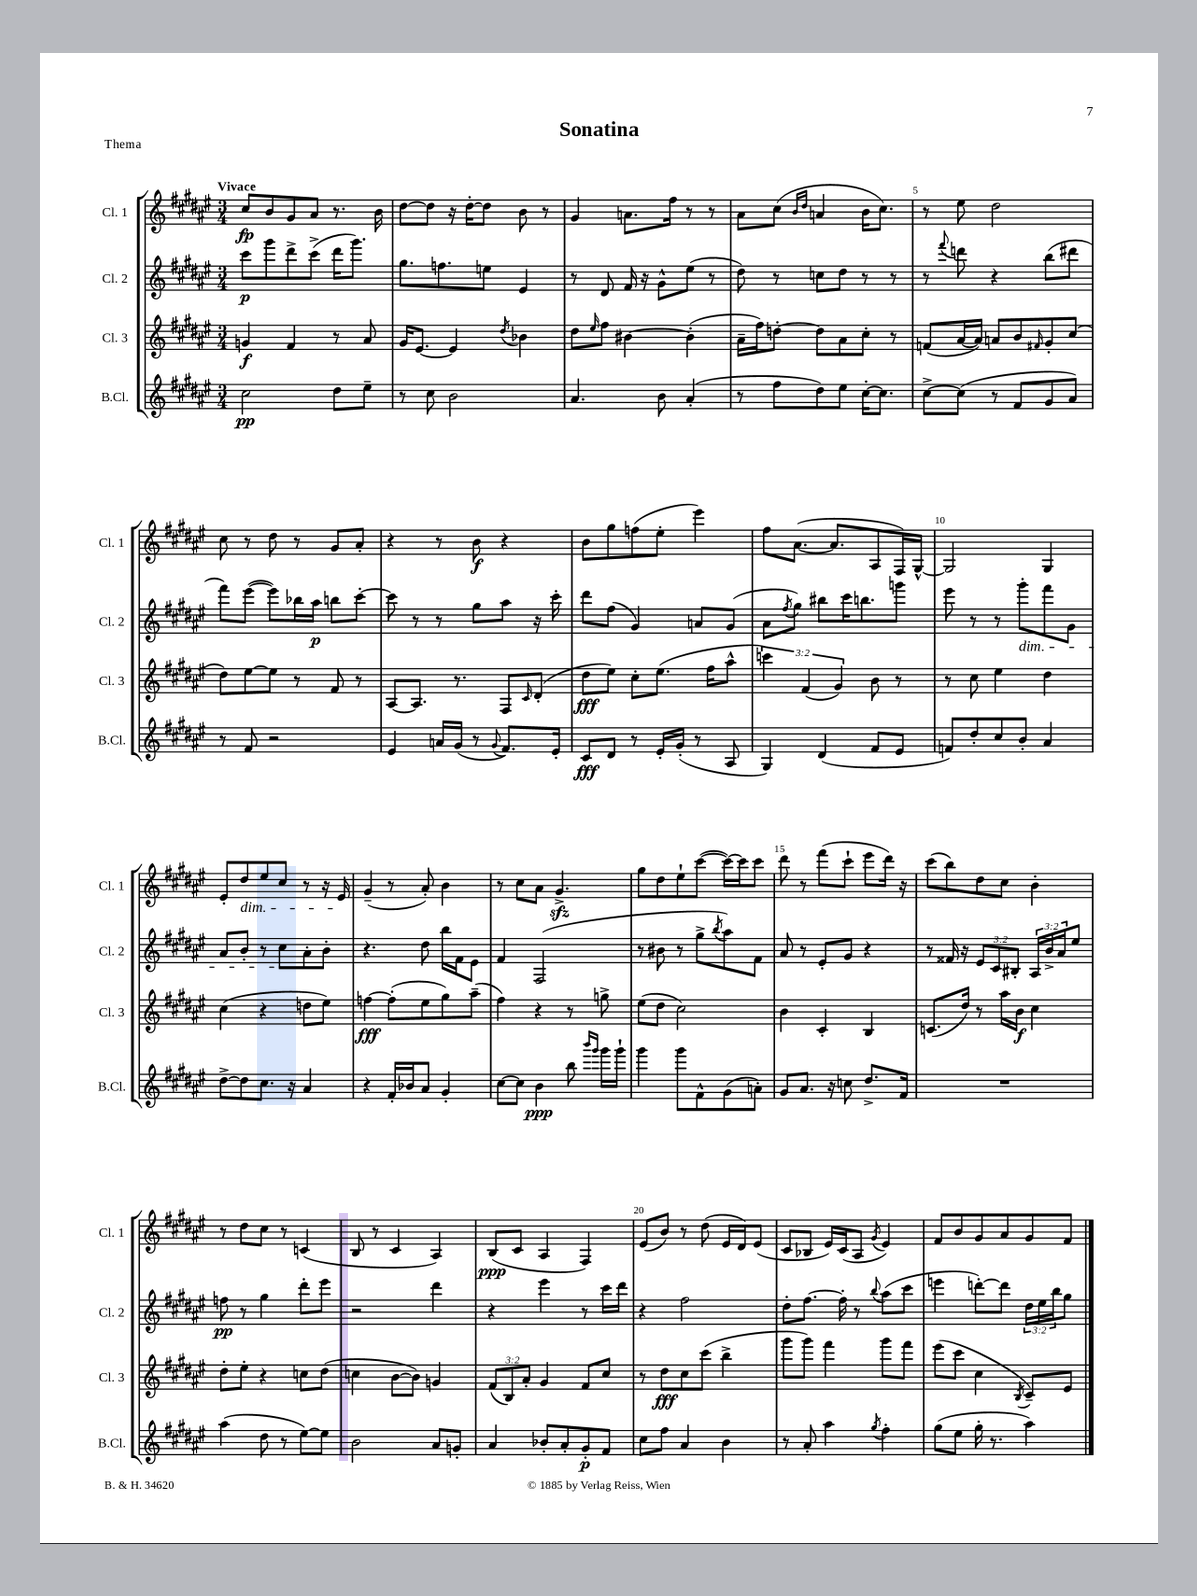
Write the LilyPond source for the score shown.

\header { title = "Sonatina" piece = "Thema" }
<<
\new StaffGroup <<
\new Staff = "s0" \with { instrumentName = "Cl. 1" shortInstrumentName = "Cl. 1" } {
    \clef treble \key fis \major \numericTimeSignature \time 3/4 \tempo "Vivace"
    cis''8\fp b'8 gis'8 ais'8 r8. b'16 |
    dis''8~ dis''8 r16 dis''16~-. dis''8 b'8 r8 |
    gis'4 a'8. fis''16 r8 r8 |
    ais'8 cis''8( \grace { b'16 dis''16 } a'4 b'16 cis''8.) |
    r8 eis''8 dis''2 |
    cis''8 r8 dis''8 r8 gis'8 ais'8-. |
    r4 r8 b'8\f r4 |
    b'8 gis''8 f''8( eis''8-. eis'''4) |
    fis''8 ais'8.~( ais'8. ais8 fis16) gis16~-^ |
    gis2 gis4 |
    eis'8-. dis''8\dim eis''8 cis''8 r8 r16 eis'16\! |
    gis'4--( r8 ais'8-.) b'4 |
    r8 cis''8 ais'8 gis'4.->\sfz |
    gis''8 dis''8 eis''8-! cis'''8~( cis'''16~) cis'''16 cis'''8 |
    dis'''8 r8 fis'''8( cis'''8-! eis'''8 dis'''16) r16 |
    cis'''8( b''8) dis''8 cis''8 b'4-. |
    r8 dis''8 cis''8 r8 c'4( |
    b8 r8 cis'4 ais4) |
    b8\ppp( cis'8 ais4 fis4) |
    eis'8( b'8) r8 dis''8( eis'16 dis'16) eis'8( |
    cis'8 bes8 eis'16) cis'16( ais8 \acciaccatura { gis'8 } eis'4) |
    fis'8 b'8 gis'8 ais'8 gis'8 fis'8 \bar "|." |
}
\new Staff = "s1" \with { instrumentName = "Cl. 2" shortInstrumentName = "Cl. 2" } {
    \clef treble \key fis \major \numericTimeSignature \time 3/4 \override Staff.TupletNumber.text = #tuplet-number::calc-fraction-text
    cis'''8\p gis'''8 dis'''8-> cis'''8->( dis'''16 gis'''8.) |
    gis''8. f''8. e''8 eis'4 |
    r8 dis'8 fis'16 r16 gis'8-^ eis''8( r8 |
    dis''8) r8 c''8 dis''8 r8 r8 |
    r8 \appoggiatura { fis'''8 } d'''8 r4 b''8( dis'''8 |
    fis'''8) eis'''8~( eis'''8) bes''16 ais''16\p b''8 cis'''8~-. |
    cis'''8 r8 r8 gis''8 ais''8 r16 cis'''16-. |
    dis'''8 fis''8( gis'4) a'8 gis'8( |
    ais'8 \acciaccatura { fis''8 } gis''8) bis''8 cis'''16 b''8. g'''8 |
    eis'''8 r8 r8 gis'''8-.\dim fis'''8 gis'8 |
    ais'8 b'8-. r8 cis''8\! ais'8-. b'8-. |
    r4. dis''8 b''16 fis'16 eis'8 |
    fis'4 fis2( |
    r8 bis'8 r8 gis''8-> \acciaccatura { b''8 } ais''8) fis'8 |
    ais'8 r8 eis'8-. gis'8 r4 |
    r8 fisis'16 r16 \tuplet 3/2 { eis'8 cis'8 bis8-. } \tuplet 3/2 { ais16 b'16-> ais'16 } eis''8 |
    f''8\pp r8 gis''4 dis'''8-. eis'''8 |
    r2 dis'''4 |
    r4 eis'''4 r8 cis'''16 dis'''16 |
    r4 fis''2 |
    dis''8-. fis''8.~ fis''16-. r8 \appoggiatura { b''8 } ais''8( cis'''8 |
    e'''4 d'''8~-.) d'''8 \tuplet 3/2 { dis''16 eis''16 b''16 } gis''8 \bar "|." |
}
\new Staff = "s2" \with { instrumentName = "Cl. 3" shortInstrumentName = "Cl. 3" } {
    \clef treble \key fis \major \numericTimeSignature \time 3/4 \override Staff.TupletNumber.text = #tuplet-number::calc-fraction-text
    g'4\f fis'4 r8 ais'8 |
    gis'16 eis'8.~ eis'4 \acciaccatura { dis''8 } bes'4 |
    dis''8 \grace { eis''16 } fis''8 bis'4~ bis'4-.( |
    ais'16-- fis''16) d''8~-. d''8 ais'8 cis''8-. r8 |
    f'8( ais'16~ ais'16) a'8 b'8 \grace { fis'16 } gis'8-. cis''8( |
    dis''8) eis''8~ eis''8 r8 fis'8 r8 |
    ais8~ ais8. r8. fis8 \grace { cis'16 } dis'8-.( |
    dis''8\fff eis''8) cis''8-. eis''8.( fis''16 ais''8-^ |
    \tuplet 3/2 { c'''4) fis'4( gis'4) } b'8 r8 |
    r8 cis''8 eis''4 dis''4 |
    cis''4( r4 d''8 eis''8) |
    f''4~\fff f''8-.( eis''8 gis''8) ais''8--( |
    fis''4) r4 r8 g''8-> |
    eis''8( dis''8 cis''2) |
    b'4 cis'4-. b4 |
    c'8.( dis''16) r8 ais''16 b'16\f cis''4 |
    dis''8-. eis''8-. r4 c''8 dis''8( |
    c''4 b'8~ b'8) g'4 |
    \tuplet 3/2 { fis'8( b8) ais'8-. } gis'4 fis'8 cis''8 |
    r8 dis''8\fff cis''8 cis'''8( b''4-> |
    gis'''8 gis'''8) fis'''4 gis'''8 fis'''8 |
    eis'''8( cis'''8 cis''4 \acciaccatura { b8 } cis'8--) eis'8 \bar "|." |
}
\new Staff = "s3" \with { instrumentName = "B.Cl." shortInstrumentName = "B.Cl." } {
    \clef treble \key fis \major \numericTimeSignature \time 3/4
    cis''2\pp dis''8 eis''8-- |
    r8 cis''8 b'2 |
    ais'4. b'8 ais'4-.( |
    r8 fis''8 dis''8) eis''8 cis''16~-. cis''8. |
    cis''8~-> cis''8( r8 fis'8 gis'8 ais'8) |
    r8 fis'8 r2 |
    eis'4 a'16 gis'16( r8 \appoggiatura { gis'8 } fis'8.) eis'16-. |
    cis'8\fff dis'8 r8 eis'16-. gis'16-.( r8 ais8 |
    gis4) dis'4( fis'8 eis'8 |
    f'8) dis''8-. cis''8 b'8-. ais'4 |
    dis''8~-> dis''8 cis''8. r16 ais'4 |
    r4 fis'16-. bes'16 ais'8 gis'4-. |
    cis''8~ cis''8 b'4\ppp b''8 \grace { b'''16 gis'''16 } gis'''16 gis'''16-! |
    gis'''4 gis'''8 fis'8-^ gis'8( a'8-.) |
    gis'8 ais'8. r16 c''8 dis''8.-> fis'16 |
    R2. |
    ais''4( dis''8 r8 eis''8~) eis''8 |
    b'2 ais'8 g'8-. |
    ais'4 bes'8-. ais'8-. gis'8-.\p fis'8 |
    cis''8 fis''8 ais'4 b'4 |
    r8 ais'8-. ais''4 \acciaccatura { gis''8 } fis''4-. |
    gis''8( eis''8 gis''16-. r8. ais''4) \bar "|." |
}
>>
>>
